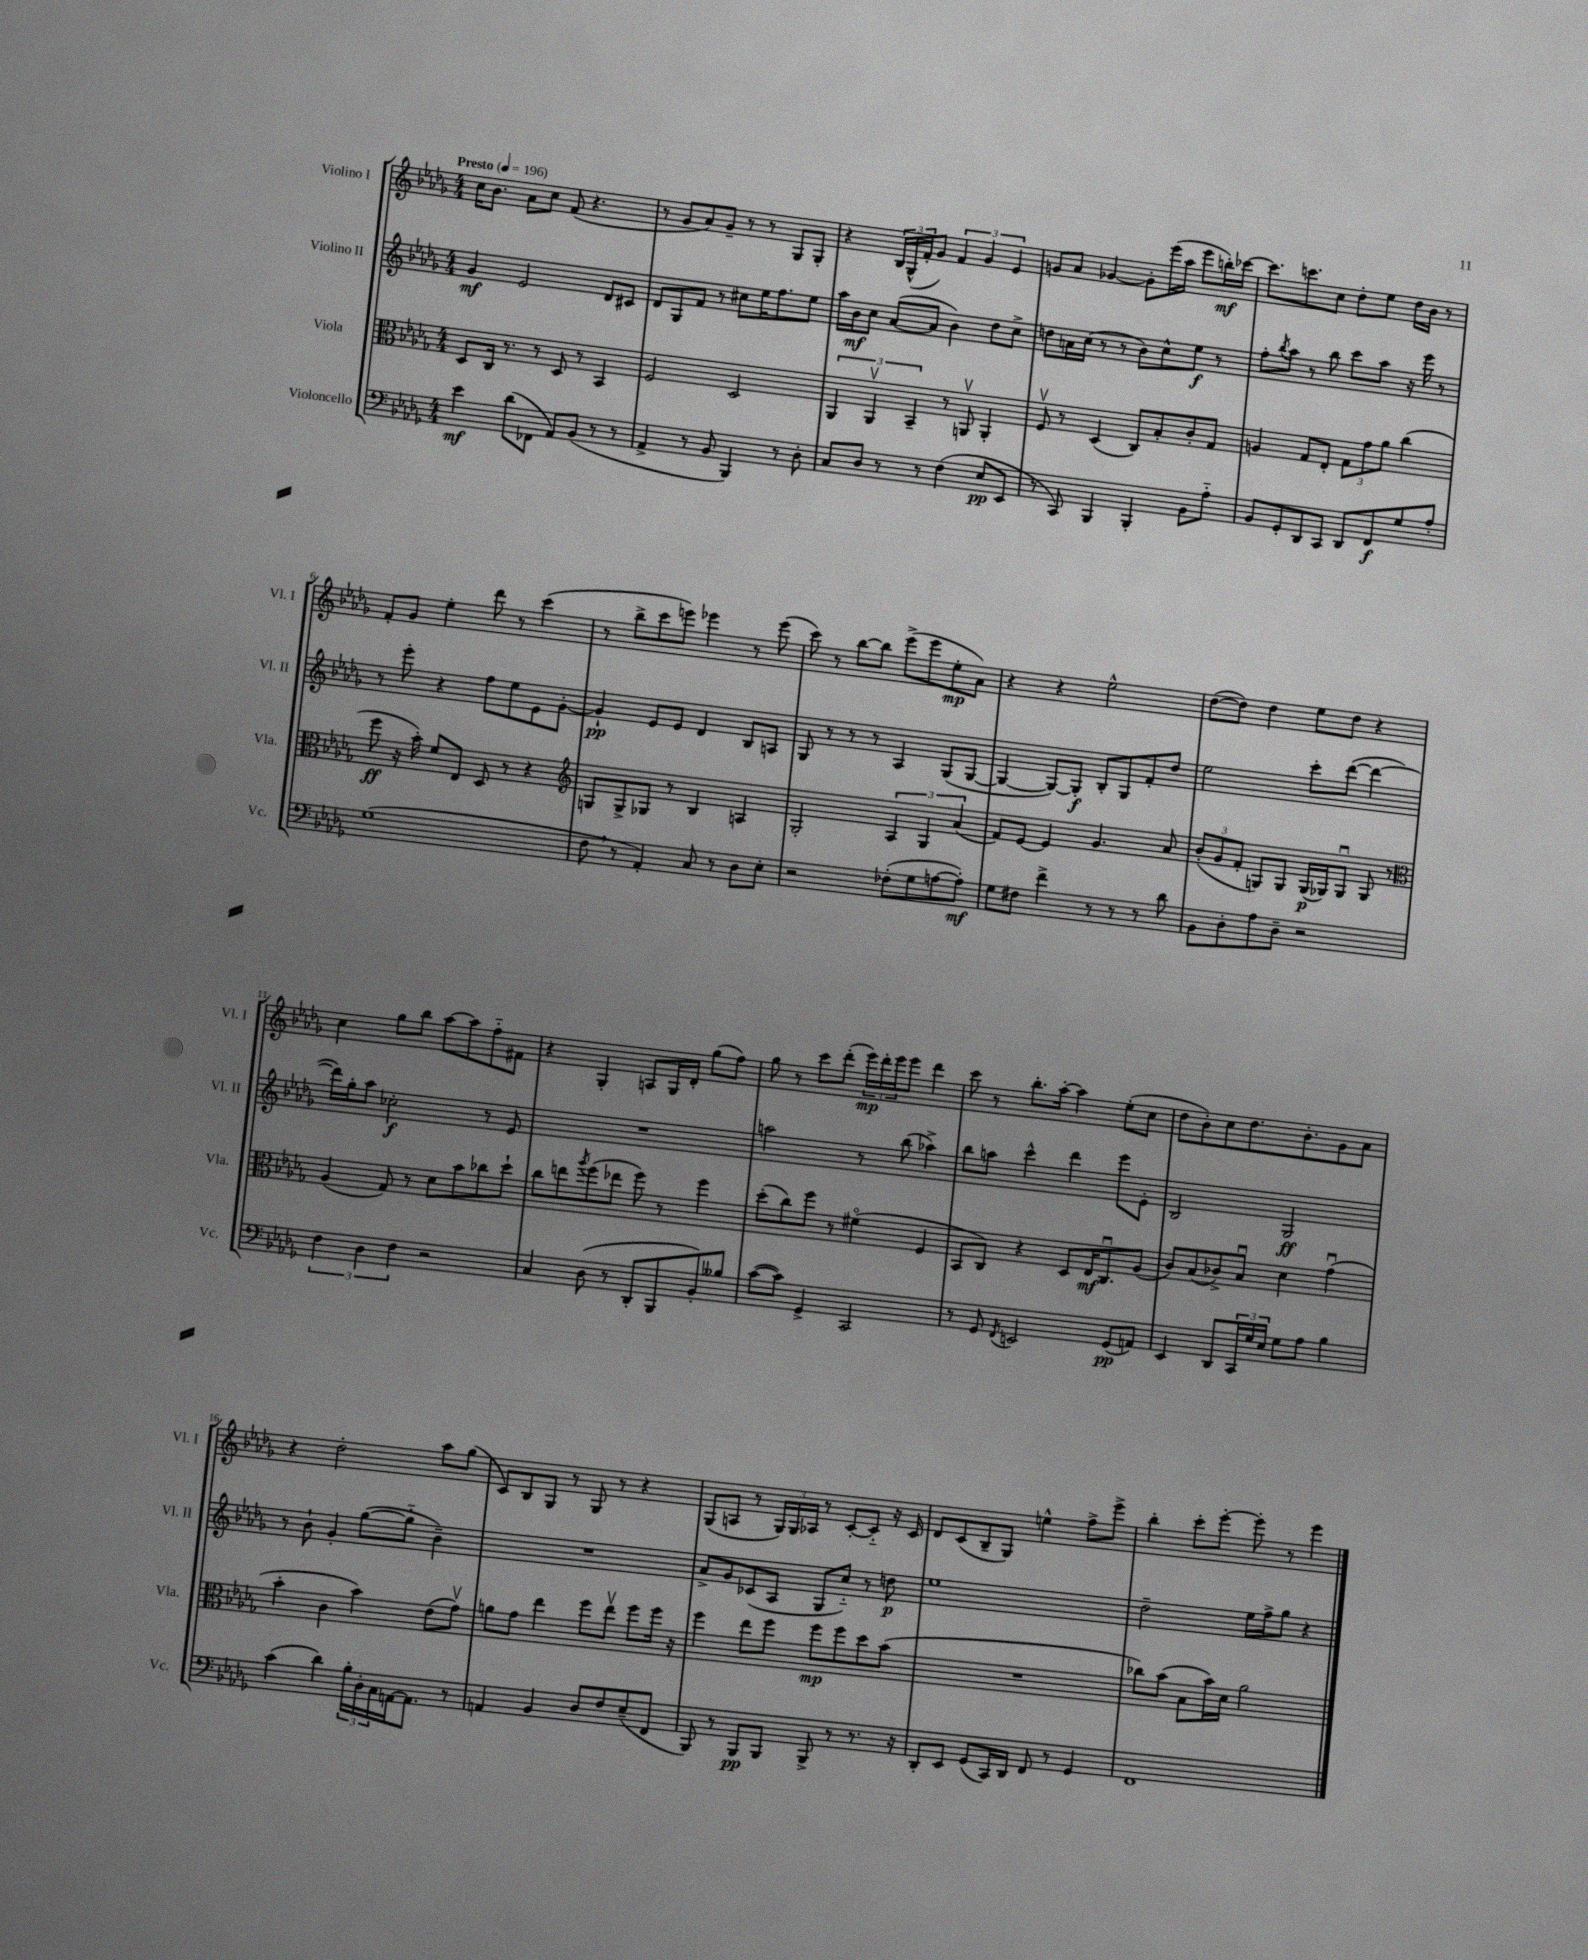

**kern	**kern	**kern	**kern
*staff4	*staff3	*staff2	*staff1
*clefF4	*clefC3	*clefG2	*clefG2
*k[b-e-a-d-g-]	*k[b-e-a-d-g-]	*k[b-e-a-d-g-]	*k[b-e-a-d-g-]
*M4/4	*M4/4	*M4/4	*M4/4
*MM196	*MM196	*MM196	*MM196
4e-	8D-	4g-	16cc
.	.	.	8.b-
.	16C	.	.
.	8.r	.	.
(8d-	.	2e-	8a-
8FF-	8r	.	8cc
8AA-)	8D-	.	(8f
(8BB-	8r	.	4.r
8r	4BB-	8d-	.
8r	.	8c#	.
=	=	=	=
4AA-^	2F	8d-	8r
.	.	8G-	8g-
8r	.	8f	8a-)
8BB-	.	8r	8g-~
4BBB-)	2D-	8cc#	8r
.	.	16ee-	8r
.	.	8.ff	.
8r	.	.	8G-
8D-'	.	8ee-	8G-'
=	=	=	=
8C	6AA-	16aa-	4r
.	.	16b-	.
8D-	.	8cc	.
.	6AA-v	.	.
8r	.	([8a-	24B-
.	.	.	(24G-^^
.	6BB-~	.	24f'
8r	.	8a-]	8g-)
(4F	8r	4b-)	6f
.	8AAv	.	.
.	.	.	6g-
8E-	4AA'	8dd-	.
.	.	.	6e-
8EE-	.	8cc^	.
=	=	=	=
8r	8Fv	8dd	8g
8CC)	8r	16a	8a-
.	.	(16cc	.
4BBB-	(4D-	8r	[4g-
.	.	8r	.
4BBB-'	8C)	8b-)	8g-']
.	8B-'	8cc^^	(16eee-
.	.	.	16aa-
8BB-	8c'	8ee-	8eee-
8A-'~	8G-	8r	16bb')
.	.	.	[16ccc-
=	=	=	=
8BB-	4A	8ff'	8.ccc-]
.	.	8qbb-	.
8GG-'	.	8aa-	.
.	.	.	8.ccc
8DD-	8G-	8r	.
8CC	8E-'	8bb-	8cc
8DD-	12G-	8ccc	8dd-'
.	12g-	.	.
8FF	.	8aa-	8ee-
.	12a-	.	.
8G-	(4cc	16r	16dd-
.	.	16eee-	16b-
8A-'	.	8r	8r
=	=	=	=
(1G-	8ff	8r	8f'
.	16r	8eee-'	8g-
.	16b-')	.	.
.	8f	4r	4ee-'
.	8E-	.	.
.	8D-	8ff	8ddd-
.	8r	8ee-	8r
.	4r	8e-	(4ccc
.	.	[8g-'	.
=	=	=	=
*	*clefG2	*	*
8F	8G	4g-`]	8r
8r	8G^	.	8bb-^
4AA-')	8G-	8e-	8ccc
.	8r	8e-	8eee)
8C	4B-	4d-	4eee-
8r	.	.	.
8D-	4A	8B-	8r
8E-'	.	8A	(8eee-
=	=	=	=
2r	2G-'	8G-	8ccc)
.	.	8r	8r
.	.	8r	[8bb-
.	.	8r	8bb-]
(8F-'	6A-	4A-	(8eee-^
8G-	.	.	8eee-
.	6G-	.	.
[8A	.	(8G-	8ee-'
.	(6a-	.	.
8A'])	.	[8G-	8a-)
=	=	=	=
8G-	8f)	4G-_	4r
8F#	[8e-	.	.
4f^	4e-]	8G-_)	4r
.	.	8G-']	.
8r	4.g-	8B-'	2ee-^^
8r	.	8G-	.
8r	.	8f'	.
8d-	8a-	8dd-	.
=	=	=	=
8BB-	(12b-'	2ee-	([8dd-
.	12g-	.	.
8D-'	.	.	8dd-])
.	12f'	.	.
8A-	8G)	.	4dd-
8D-~	8G	.	.
2r	(16G	8ccc'	8ee-
.	16G-)	.	.
.	8G-u	([8ddd-	8dd-
.	8G-	4ddd-_	4r
.	8r	.	.
=	=	=	=
*	*clefC3	*	*
6F	(4A-	16ddd-])	4cc
.	.	16gg-'	.
.	.	8aa-	.
6D-	.	.	.
.	8G-)	2cc-'	8gg-
6F	.	.	.
.	8r	.	8bb-
2r	8d-	.	[8aa-
.	8b-	.	8aa-]
.	8cc-	8r	8ff'~
.	8dd-`	8e-	8f#
=	=	=	=
4C	8cc	1r	4r
.	8ee	.	.
.	8qaa-	.	.
(8D-	(8ff	.	4G-'
8r	8ee-	.	.
8DD-'	8ff)	.	8A
8BBB-	8r	.	16G-
.	.	.	16d-'
8BB-')	4ff	.	(8gg-
8B--	.	.	8ff)
=	=	=	=
([8c	(8dd-'	2aa	8gg-
8c])	8cc)	.	8r
4GG-^	8ff	.	8ccc
.	8r	.	(8ddd-'
2CC	(4f#o	8r	24eee-)
.	.	.	24ddd-'
.	.	.	24eee-
.	.	(8bb-	8eee-
.	4F	4aa-^)	4ddd-
=	=	=	=
8r	8BB-	8bb-	8ccc
8GG-	8C)	8aa	8r
8qFF	.	.	.
2EE	4r	4ccc^^	8.bb-'
.	.	.	[16aa-'
.	8D-	4ddd-	4aa-]
.	16E-	.	.
.	8.Cu	.	.
(8GG-	.	8eee-	(8ee-'
8AA)	(8A-	8e-'	8cc
=	=	=	=
4EE-	8c)	2B-	8dd-
.	(8B-	.	8b-')
8DD-	8c-^)	.	8cc
24CC	8B-u	.	8.dd-
24G-	.	.	.
24E-	.	.	.
8G-	4d-	2G-	.
.	.	.	8.b-'
8A-	.	.	.
4B-	(4g-u	.	8g-
.	.	.	8a-
=	=	=	=
(4c	4b-'	8r	4r
.	.	8b-`	.
4d-)	4c	4g-'	2dd-'
24B-'	4b-)	([8gg-	.
24D-'	.	.	.
24C	.	.	.
[16AA	.	8gg-'~]	.
8.AA]	.	.	.
.	(8e-	4b-~)	8aa-
8r	8g-v)	.	(8gg-
=	=	=	=
4AA	8a	1r	8c)
.	8g-	.	8B-
4BB-	4ee-	.	8G-
.	.	.	8r
8D-	8ff	.	8G-
8F	8ee-v	.	8r
(8E-~	8ff	.	4r
8FF	16ff	.	.
.	16r	.	.
=	=	=	=
8BBB-)	4ff	8a-^	(8G-
8r	.	8g-	8A
8BBB-	8ee-	(8c-	8r
8BBB-	8ff	8A-	24G-)
.	.	.	24G-
.	.	.	24A-
8BBB-^	8ff	8G-	8r
8r	8ff	8cc'~)	[8c'
8.r	8dd-	8r	8c'~]
.	(8b-	8dd	16r
16r	.	.	16c
=	=	=	=
8DD-'	1r	1ee-	8d-
8EE-	.	.	(8c
(8GG-	.	.	8B-~
16CC)	.	.	8G-)
16DD-	.	.	.
8FF	.	.	4ee^^
8r	.	.	.
4GG-	.	.	8ff^
.	.	.	8eee-^
=	=	=	=
1FF	8cc-)	2dd-~	4bb-'
.	(8b-	.	.
.	8B-	.	8ccc'
.	16b-)	.	[8eee-'
.	16d-	.	.
.	2a-	16ee-	8eee-']
.	.	16ff^	.
.	.	8gg-	8r
.	.	4r	4eee-
==	==	==	==
*-	*-	*-	*-
